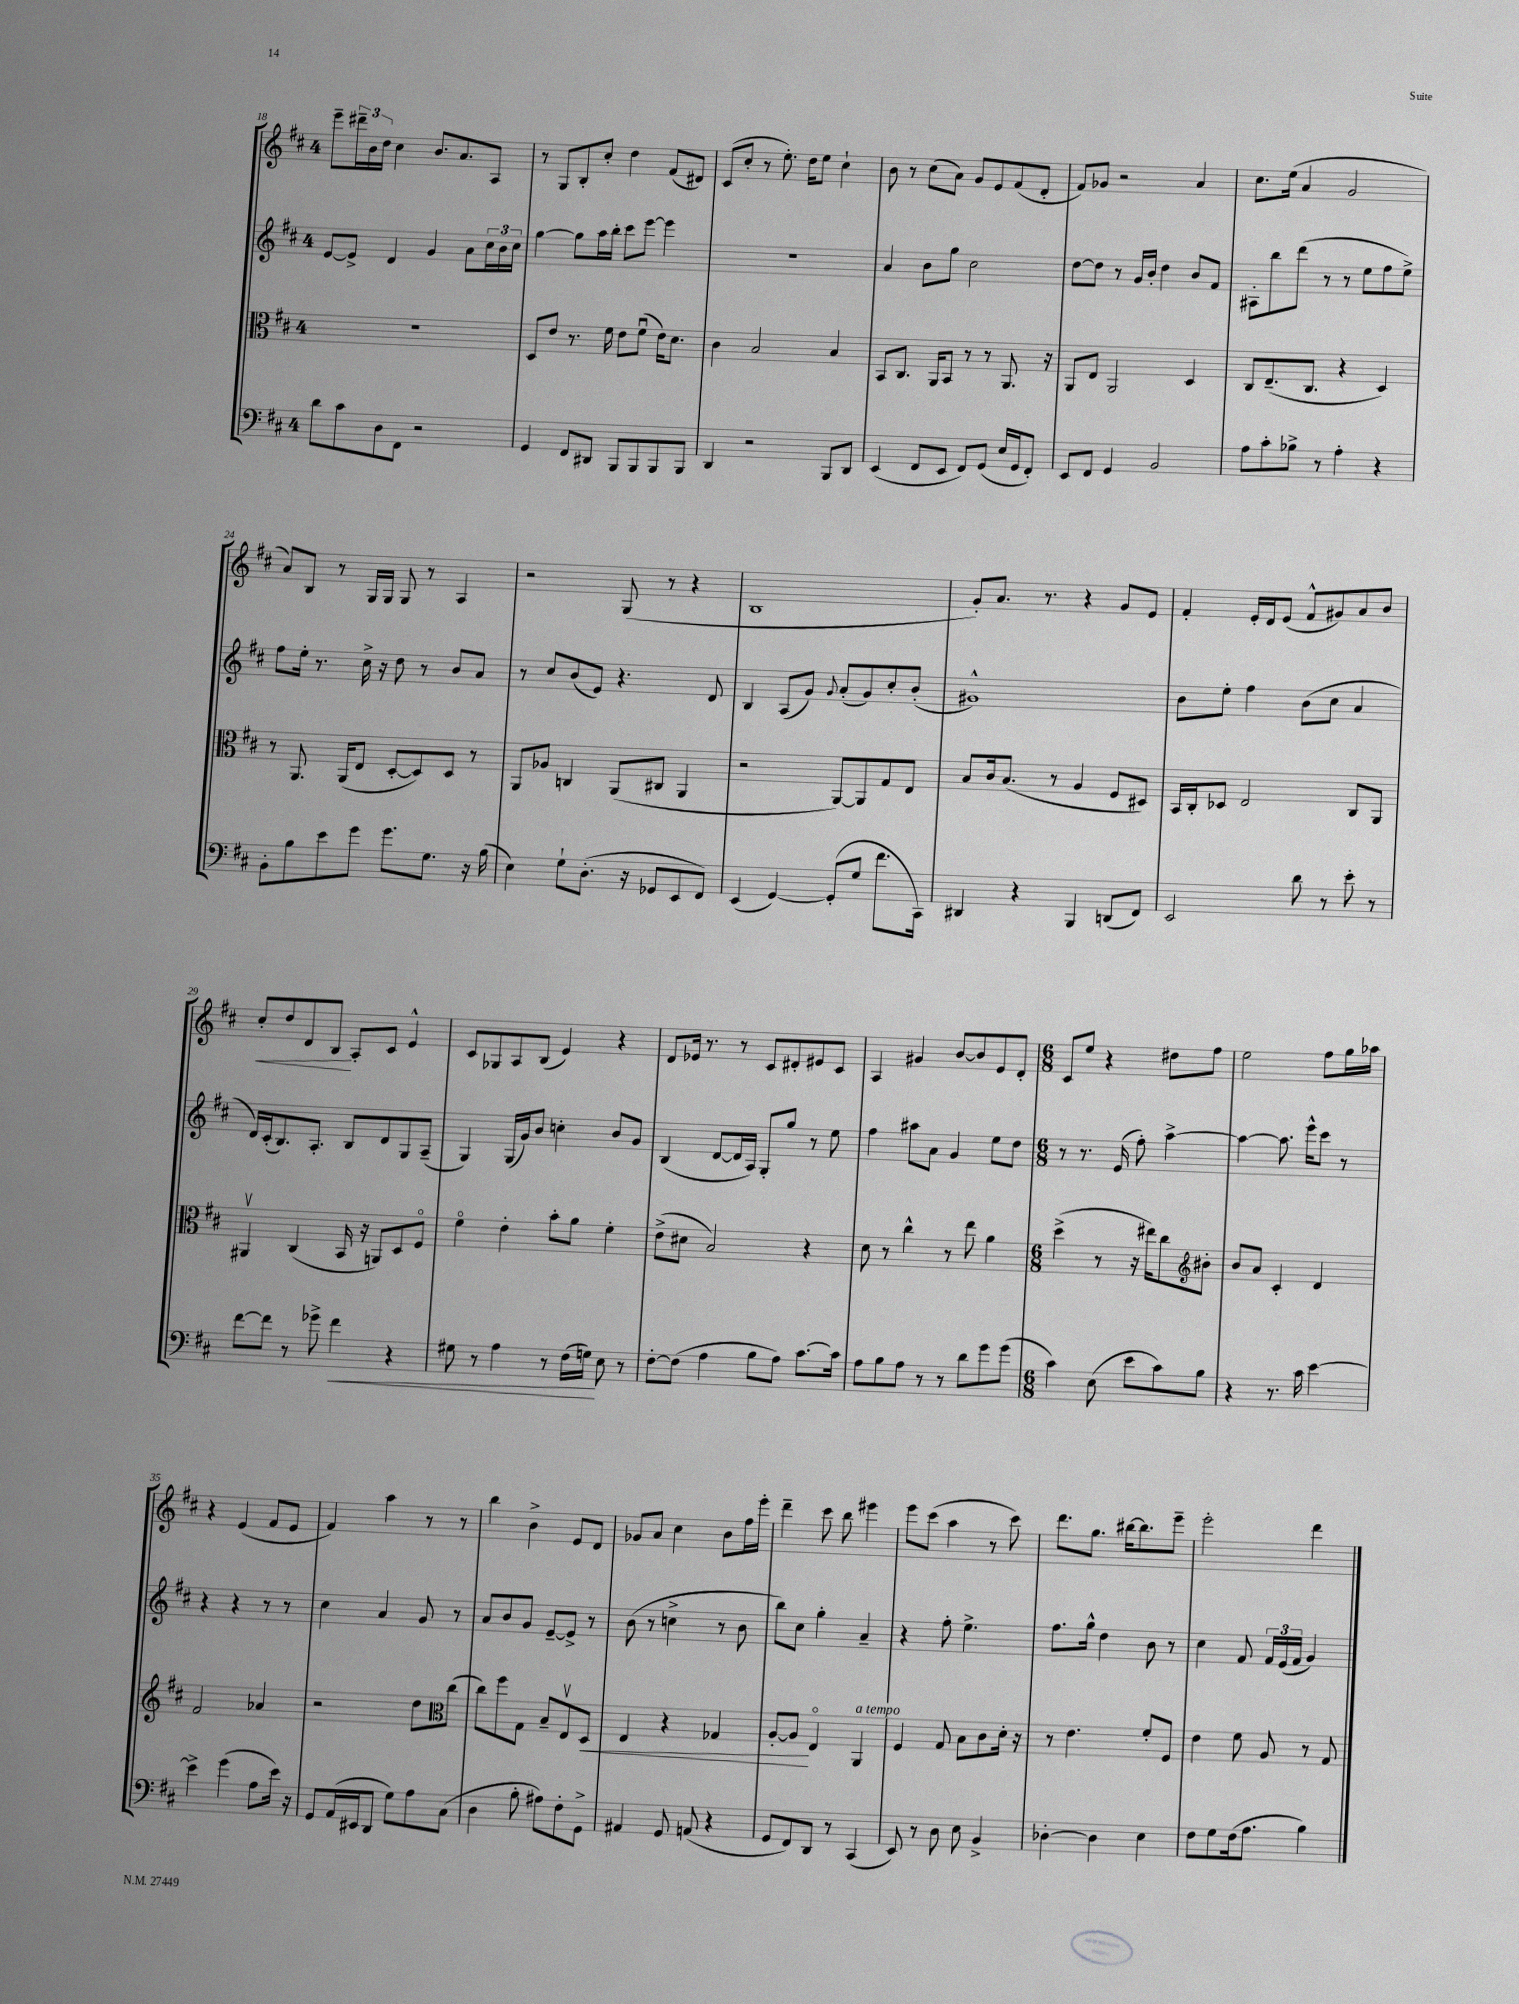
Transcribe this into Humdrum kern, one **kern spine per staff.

**kern	**kern	**kern	**kern
*staff4	*staff3	*staff2	*staff1
*clefF4	*clefC3	*clefG2	*clefG2
*k[f#c#]	*k[f#c#]	*k[f#c#]	*k[f#c#]
*M4/4	*M4/4	*M4/4	*M4/4
8d	1r	[8e	8eee~
8c#	.	8e^]	24ddd#~
.	.	.	24b
.	.	.	24dd
8D	.	4d	4cc#
8FF#	.	.	.
2r	.	4g	8.b
.	.	.	8.a
.	.	8a	.
.	.	24cc#	8A
.	.	24b	.
.	.	24cc#	.
=	=	=	=
4GG	8D	[4gg	8r
.	8e	.	8G
8FF#	8.r	8gg]	8B'
8DD#	.	16aa	8cc#'
.	16f#	16bb'	.
8BBB	8e	8ccc#	4dd
8BBB	(8f#u	[8eee	.
8BBB	16e)	4eee]	(8f#
.	8.d	.	.
8BBB	.	.	8d#)
=	=	=	=
4DD	4c#	1r	(8c#
.	.	.	8cc#'
2r	2B	.	8r
.	.	.	8.ee')
.	.	.	16dd
.	.	.	8ee
8BBB	4B	.	4cc#`
8DD	.	.	.
=	=	=	=
(4EE	8BB	4a	8b
.	8.C#	.	8r
8FF#	.	8b	(8cc#
.	16AA	.	.
8EE	8BB	8gg	8a)
8FF#)	8r	2cc#	8g
(8GG	8r	.	8e
16E	8.AA	.	(8f#
16GG	.	.	.
8FF#')	.	.	8d'
.	16r	.	.
=	=	=	=
8EE	8AA	[8dd	8f#)
8FF#	8E	8dd]	8g-
4GG	2AA	8r	2r
.	.	16g	.
.	.	16b'	.
2BB	.	4dd	.
.	4D	8b	4a
.	.	8f#	.
=	=	=	=
8A	8C#	8A#'	8.cc#
8c#'	(8.E~	8bb	.
.	.	.	(16ee
8B-^	.	(8ddd	4a
.	8.C#	.	.
8r	.	8r	.
4A'	4r	8r	2g
.	.	8ee	.
4r	4D)	8ff#	.
.	.	8ee^)	.
=	=	=	=
8BB'	8r	8ff#	8a)
8B	8.AA	16ee'	8B
.	.	8.r	.
8e	.	.	8r
.	(16AA	.	.
8g	8E	16cc#^	16G
.	.	16r	16G
8.g	[8D'	8dd	8G
.	8D])	8r	8r
8.G	.	.	.
.	8D	8b	4A
16r	8r	8a	.
(16B	.	.	.
=	=	=	=
4E)	8AA	8r	2r
.	8A-	8cc#	.
8G`	4C	(8b	.
(8.D'	.	8e)	.
.	(8AA	4.r	(8G
16r	.	.	.
8GG-	8C#	.	8r
8EE	4AA	.	4r
8FF#)	.	8d	.
=	=	=	=
(4EE	2r	4B	1B
[4GG)	.	(8A	.
.	.	8g)	.
.	.	8qqg	.
(8GG']	[8AA)	(8a'	.
8G	8AA]	8g)	.
8.f#	8G	8cc#'	.
.	8E	(8b'	.
16CC#)	.	.	.
=	=	=	=
4DD#	8B	1g#^^)	8g')
.	16c#	.	8.a
.	(8.B	.	.
4r	.	.	.
.	.	.	8.r
.	8r	.	.
4BBB	4A	.	4r
(8DD	8F#	.	8g
8FF#)	8D#)	.	8e
=	=	=	=
2EE	16BB	8b	4f#'
.	16C#'	.	.
.	8D-	8ee'	.
.	2E	4ff#	16e'
.	.	.	16d
.	.	.	(8e
8d	.	(8b	8f#^^
8r	.	8cc#	8g#)
8e'	8C#	4a	8a
8r	8AA	.	8b
=	=	=	=
[8f#	4AA#v	16d)	8cc#'
.	.	(16c#'	.
8f#]	.	8.B)	8dd
8r	(4C#	.	8d
.	.	8.A'	.
8g-^	.	.	8B
4f#	16BB	8B	8A'
.	16r	.	.
.	8AA)	8d	8c#
4r	8D	8G	4e^^
.	8F#o	(8A~	.
=	=	=	=
8G#	4f#o	4G)	8c#
8r	.	.	8G-
4A	4e'	(16G	8A
.	.	16g)	.
.	.	8b	(8B
8r	8b'	4cc'	4e)
(16F#	8a	.	.
16G)	.	.	.
8E	4f#'	8b	4r
8r	.	8g	.
=	=	=	=
[8F#'	(8e^	(4B	8d
(8F#]	8d#	.	16e-
.	.	.	8.r
4A	2B)	[8d	.
.	.	16d]	8r
.	.	16A)	.
8B	.	8G'	8c#
8A)	.	8gg	8d#'
[8.c#	4r	8r	8e#
.	.	8ee	8c#
16c#]	.	.	.
=	=	=	=
8A	8d	4ff#	4A
8B	8r	.	.
8A	4cc#^^	8aa#	4g#
8r	.	8a	.
8r	8r	4g	[8b
8d	8ee	.	8b]
8g	4a	8ee	8e
(8g	.	8dd	8d'
=	=	=	=
*M6/8	*M6/8	*M6/8	*M6/8
4c#)	(4dd^	8r	8c#
.	.	8.r	8ee
(8E	8r	.	4r
.	.	(16e	.
8e	16r	8ff#')	.
.	16ee#)	.	.
8c#)	8cc#	[4aa^	8dd#
8B	8b#'	.	8ff#
=	=	=	=
*	*clefG2	*	*
4r	8b	4aa_	2ee
.	8a	.	.
8.r	4c#'	8.aa]	.
16c#	.	16eee^^	.
[4e	4d	8ccc#	8ff#
.	.	8r	16gg
.	.	.	16aa-
=	=	=	=
4e^]	2f#	4r	4r
(4g	.	4r	(4e
8A	4a-	8r	8f#
16e)	.	8r	8e
16r	.	.	.
=	=	=	=
8GG	2r	4cc#	4f#)
(16AA	.	.	.
16EE#	.	.	.
8DD	.	4a	4aa
8G)	.	.	.
8A	8dd	8g	8r
(8C#	(8cc#	8r	8r
=	=	=	=
*	*clefC3	*	*
4D	8cc#)	8a	4bb
.	8ff#	8b	.
8B'	8G	8g	4b^
8A#)	8B~	[8e~	.
8F#'	8Ev	8e^]	8e
8GG^	8D	8r	8d
=	=	=	=
4AA#	4E	(8b	8g-
.	.	8r	8a
8GG	4r	4cc^	4cc#
(8AA	.	.	.
4r	4G-	8r	8b
.	.	8b	16ff#
.	.	.	16eee'
=	=	=	=
8GG	[8A'	8bb)	4ddd~
8FF#)	8A]	8cc#	.
8DD	4Eo	4gg'	8ccc#
8r	.	.	8bb
(4CC#	4AA	4a~	4eee#
=	=	=	=
8EE)	4F#	4r	8eee
8r	.	.	(8ccc#
8D	8G	8ff#'	4aa
8E	8B	4.ee^	.
4BB^	8c#	.	8r
.	16d'	.	8ccc#)
.	16r	.	.
=	=	=	=
[4D-'	8r	8.ff#	8.ddd
.	4.e	.	.
.	.	16gg^^	8.gg
4D-]	.	4dd	.
.	.	.	[16bb#
.	.	.	8.bb#]
4E	8f#'	8b	.
.	8F#	8r	8eee~
=	=	=	=
8F#	4e	4cc#	2eee'
8G	.	.	.
(16F#	8f#	8f#	.
8.A	.	.	.
.	8A	24f#	.
.	.	(24e	.
.	.	24f#	.
4B)	8r	4g)	4ddd
.	8G	.	.
==	==	==	==
*-	*-	*-	*-
